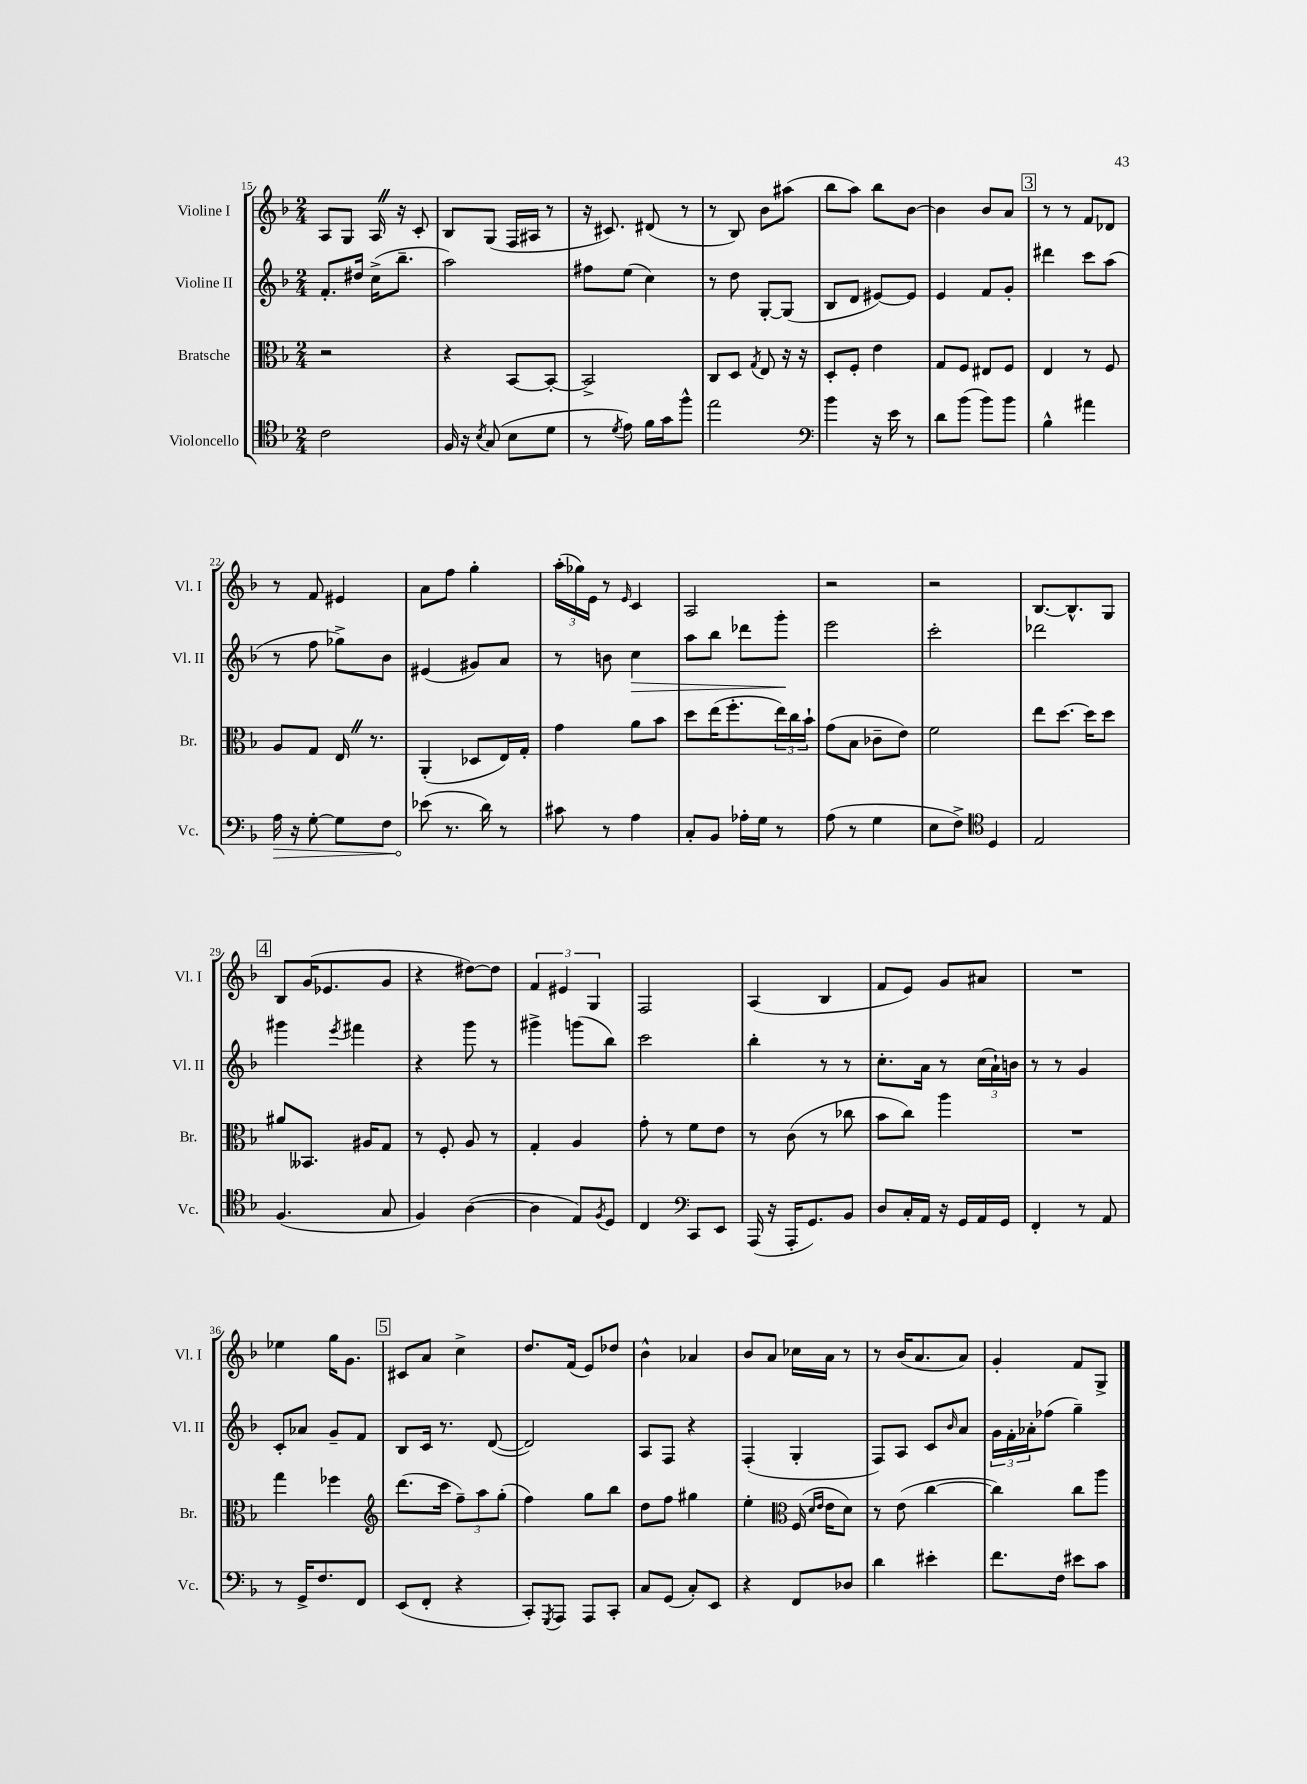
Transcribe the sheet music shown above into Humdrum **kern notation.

**kern	**kern	**kern	**kern
*staff4	*staff3	*staff2	*staff1
*clefC4	*clefC3	*clefG2	*clefG2
*k[b-]	*k[b-]	*k[b-]	*k[b-]
*M2/4	*M2/4	*M2/4	*M2/4
2c	2r	8.f'	8A
.	.	.	8G
.	.	16dd#	.
.	.	(16cc^	16A
.	.	8.bb-~	16r
.	.	.	8c'
=	=	=	=
16F	4r	2aa)	8B-
16r	.	.	.
8qB-	.	.	.
(8G	.	.	(8G
8B-	[8BB-	.	16F
.	.	.	16A#
8d	8BB-'_	.	8r
=	=	=	=
8r	2BB-^]	8ff#	16r
.	.	.	8.c#)
8qd	.	.	.
8e)	.	(8ee	.
16f	.	4cc)	(8d#
16g	.	.	.
8ff^^	.	.	8r
=	=	=	=
2ee	8C	8r	8r
.	8D	8dd	8B-)
.	8qG	.	.
.	8E	[8G'	8b-
.	16r	(8G]	(8aa#
.	16r	.	.
=	=	=	=
*clefF4	*	*	*
4b-	8D'	8B-	8bb-
.	8F'	8d	8aa)
16r	4e	[8e#)	8bb-
16e	.	.	.
8r	.	8e#]	[8b-
=	=	=	=
8d	8G	4e	4b-]
(8b-	8F	.	.
8b-)	8E#	8f	8b-
8b-	8F	8g'	8a
=	=	=	=
4B-^^	4E	4ddd#	8r
.	.	.	8r
4a#	8r	8ccc	8f
.	8F	(8aa	8d-
=	=	=	=
16A	8A	8r	8r
16r	.	.	.
[8G'	8G	8ff	8f
8G]	16E	8gg-^)	4e#
.	8.r	.	.
8F	.	8b-	.
=	=	=	=
(8e-	(4AA'	(4e#	8a
8.r	.	.	8ff
.	8D-	8g#)	4gg'
16d)	.	.	.
8r	16E)	8a	.
.	16G'	.	.
=	=	=	=
8c#	4g	8r	(24aa'
.	.	.	24gg-)
.	.	.	24e
8r	.	8b	8r
.	.	.	16qqe
4A	8a	4cc	4c
.	8b-	.	.
=	=	=	=
8C'	8dd	8aa	2A
8BB-	(16ee	8bb-	.
.	8.ff'	.	.
16A-'	.	8ddd-	.
16G	.	.	.
8r	24ee)	8ggg'	.
.	24cc	.	.
.	24b-`	.	.
=	=	=	=
(8A	(8g	2eee	2r
8r	8B-	.	.
4G	8c-~	.	.
.	8e)	.	.
=	=	=	=
8E	2f	2ccc'	2r
8F^)	.	.	.
*clefC4	*	*	*
4D	.	.	.
=	=	=	=
2E	8ee	2ddd-	[8.B-
.	[8.dd	.	.
.	.	.	8.B-^^]
.	16dd]	.	.
.	8dd	.	8G
=	=	=	=
(4.F	8a#	4ggg#	8B-
.	8.BB--	.	(16g
.	.	.	8.e-
.	.	8qeee	.
.	.	4fff#	.
.	16A#	.	.
8G	8G	.	8g
=	=	=	=
4F)	8r	4r	4r
.	8F'	.	.
([4A	8A	8ggg	[8dd#)
.	8r	8r	8dd#]
=	=	=	=
4A]	4G'	4ggg#^	6f
.	.	.	6e#
8E)	4A	(8ggg	.
.	.	.	6G
8qF	.	.	.
8D	.	8bb-)	.
=	=	=	=
4C	8g'	2ccc	2F
.	8r	.	.
*clefF4	*	*	*
8CC	8f	.	.
8EE	8e	.	.
=	=	=	=
(16AAA	8r	4bb-'	(4A
16r	.	.	.
16AAA'	(8c	.	.
8.GG)	.	.	.
.	8r	8r	4B-
8BB-	8cc-	8r	.
=	=	=	=
8D	8b-	8.cc'	8f
16C'	8cc)	.	8e)
16AA	.	16a	.
16r	4aa	8r	8g
16GG	.	.	.
16AA	.	(24cc	8a#
.	.	24a`)	.
16GG	.	.	.
.	.	24b	.
=	=	=	=
4FF'	2r	8r	2r
.	.	8r	.
8r	.	4g	.
8AA	.	.	.
=	=	=	=
8r	4gg	8c'	4ee-
16GG^	.	8a-	.
8.F	.	.	.
.	4ff-	8g~	16gg
.	.	.	8.g
8FF	.	8f	.
=	=	=	=
*	*clefG2	*	*
(8EE	(8.ddd	8B-	8c#
8FF'	.	16c	8a
.	16ccc	8.r	.
4r	12ff~)	.	4cc^
.	12aa	.	.
.	.	([8d	.
.	(12gg'	.	.
=	=	=	=
8CC')	4ff)	2d])	8.dd
8qGGG	.	.	.
8AAA	.	.	.
.	.	.	(16f
8AAA	8gg	.	8e)
8CC'	8bb-	.	8dd-
=	=	=	=
8C	8dd	8A	4b-^^
(8GG	8ff	8F	.
8C')	4gg#	4r	4a-
8EE	.	.	.
=	=	=	=
4r	4ee'	(4F'	8b-
.	.	.	8a
*	*clefC3	*	*
8FF	(16F	4G'	16cc-
.	16qqd	.	.
.	16qqe	.	.
.	16e	.	16a
8D-	8d)	.	8r
=	=	=	=
4d	8r	8F)	8r
.	(8e	8A	(16b-
.	.	.	8.a
4e#'	[4cc	8c	.
.	.	16qqb-	.
.	.	8a	8a)
=	=	=	=
8.f	4cc])	24g	4g'
.	.	24f'	.
.	.	24a-'	.
.	.	(8ff-	.
16F	.	.	.
8e#	8cc	4gg~)	8f
8c	8aa	.	8G^
==	==	==	==
*-	*-	*-	*-
